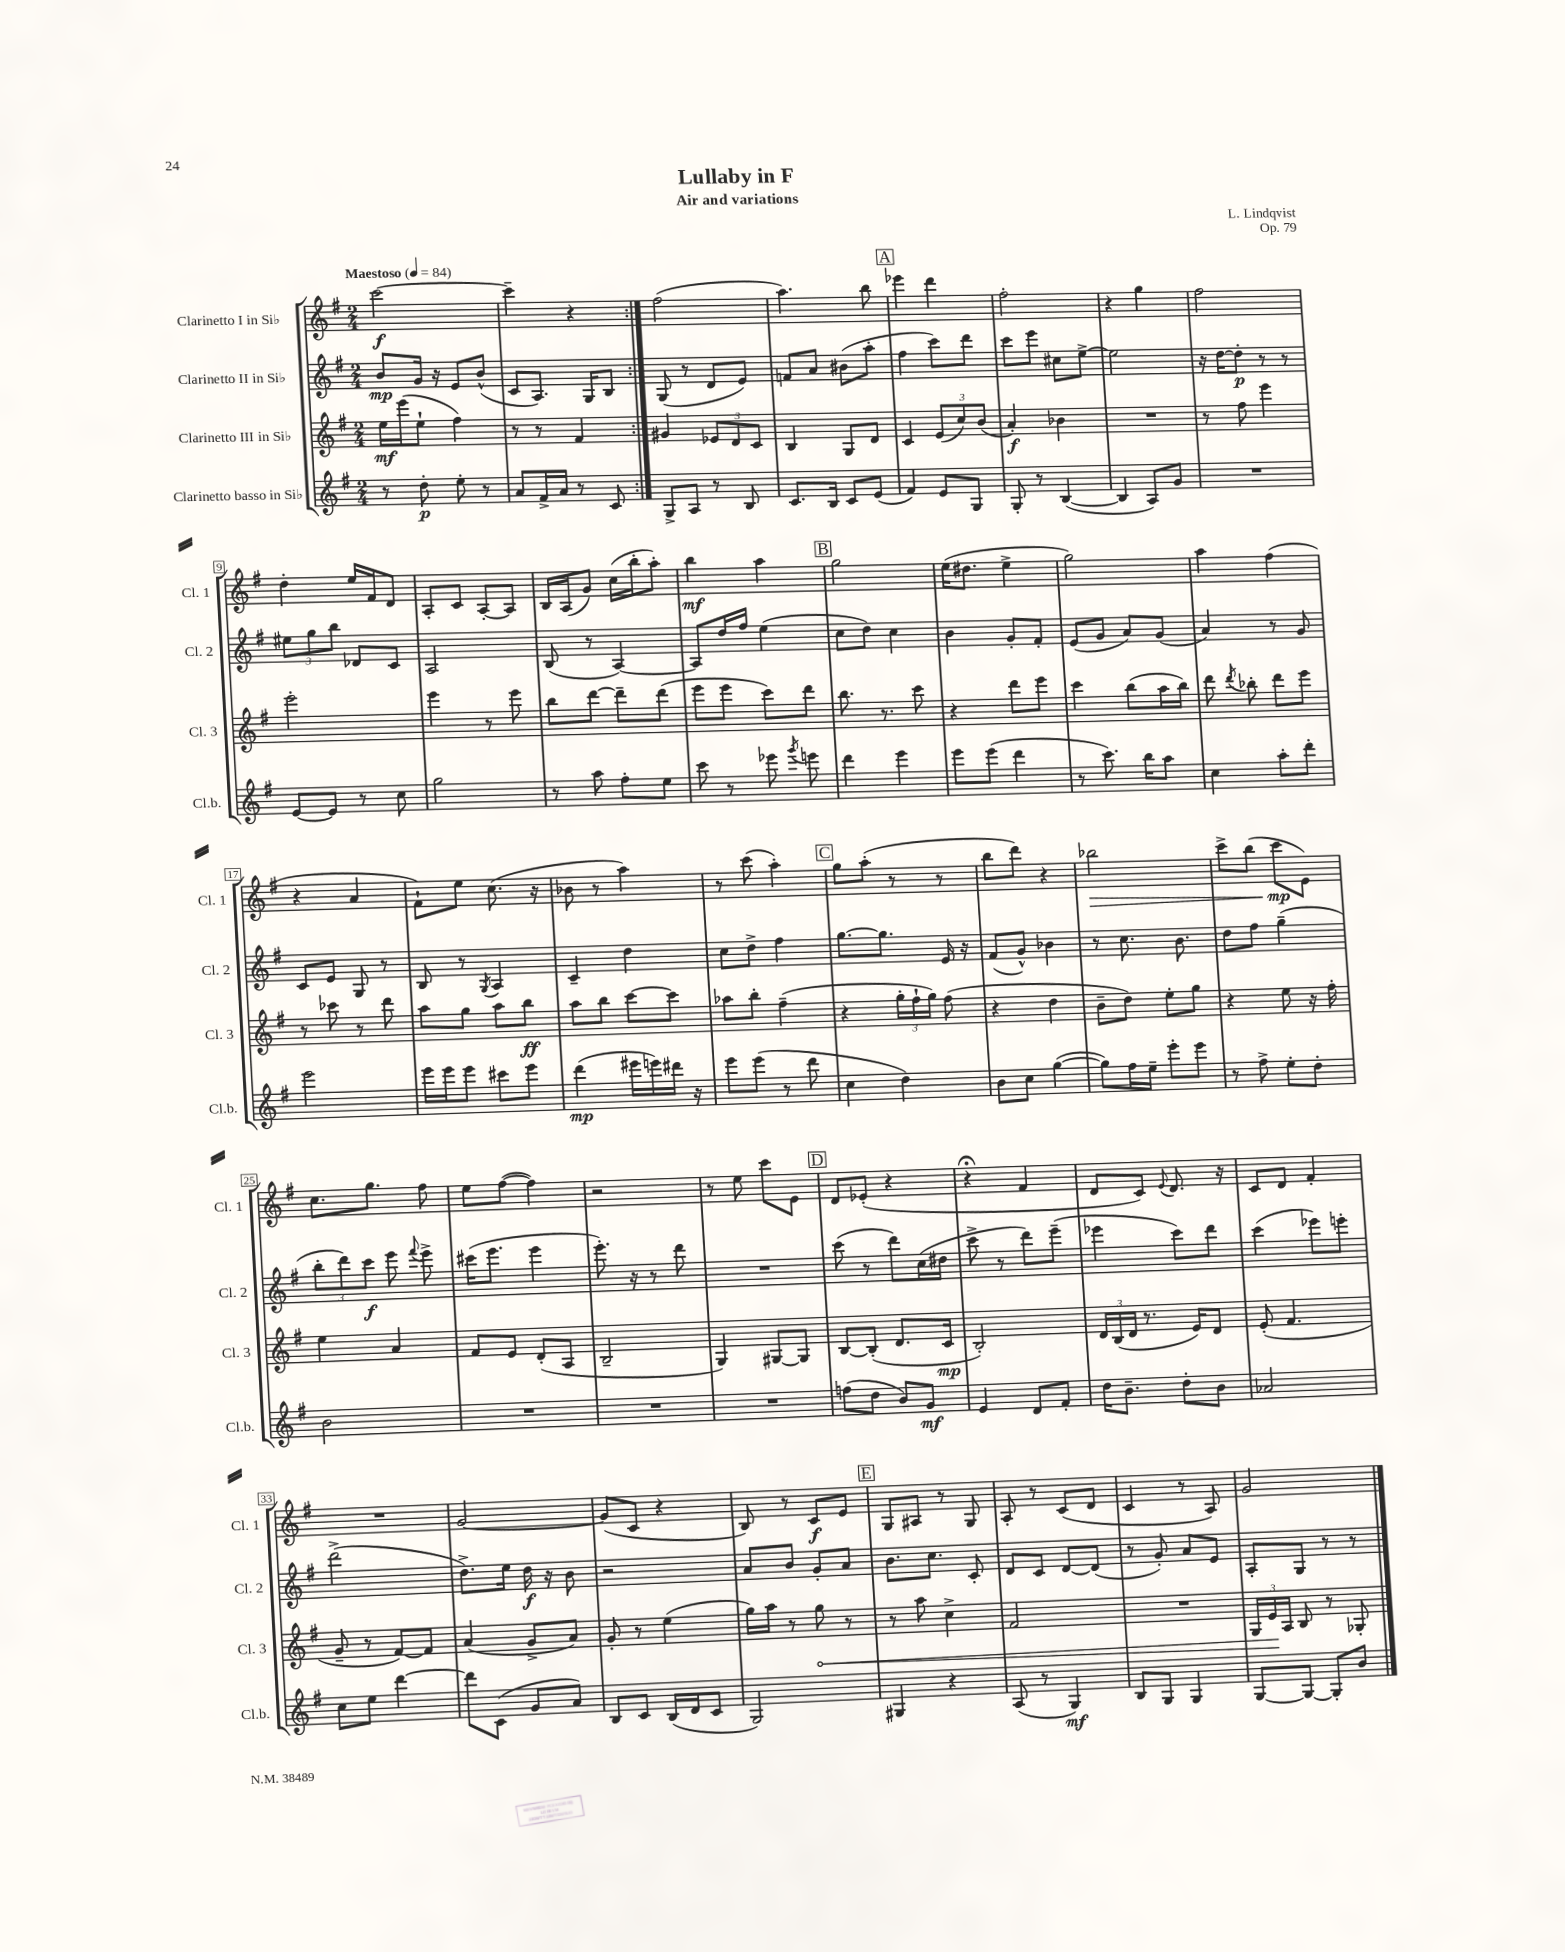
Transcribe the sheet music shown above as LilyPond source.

\header { title = "Lullaby in F" composer = "L. Lindqvist" subtitle = "Air and variations" opus = "Op. 79" }
<<
\new StaffGroup <<
\new Staff = "s0" \with { instrumentName = "Clarinetto I in Sib" shortInstrumentName = "Cl. 1" } {
    \clef treble \key g \major \numericTimeSignature \time 2/4 \tempo "Maestoso" 4 = 84
    \autoBeamOff \repeat volta 2 { c'''2~\f |
    c'''4-- r4 | }
    fis''2( |
    a''4.) b''8 |
    \mark \markup { \box "A" } ees'''4 d'''4 |
    fis''2-. |
    r4 g''4 |
    fis''2 |
    d''4-. e''16[ fis'16 d'8] |
    a8[-. c'8] a8[~-. a8] |
    b16[ a16( g'8]) c''16[( b''16-. a''8]-.) |
    b''4\mf a''4 |
    \mark \markup { \box "B" } g''2 |
    e''16[( dis''8.] e''4-> |
    g''2) |
    a''4 fis''4( |
    r4 a'4 |
    fis'8[-!) e''8] c''8.( r16 |
    bes'8 r8 a''4) |
    r8 c'''8( a''4-.) |
    \mark \markup { \box "C" } g''8[ a''8]-.( r8 r8 |
    b''8[ d'''8]) r4 |
    bes''2\> |
    c'''8[-> b''8]( c'''8[\mp\! e'8]) |
    c''8.[ g''8.] fis''8 |
    e''8[ fis''8]~( fis''4) |
    r2 |
    r8 e''8 c'''8[ e'8] |
    \mark \markup { \box "D" } d'8[ ees'8]-.( r4 |
    r4\fermata fis'4 |
    d'8[ c'8]) \appoggiatura { e'8 } d'8. r16 |
    c'8[ d'8] fis'4-. |
    R2 |
    g'2~ |
    g'8[( c'8] r4 |
    b8) r8 c'8[\f e'8] |
    \mark \markup { \box "E" } g8[ ais8] r8 g8 |
    a8-. r8 c'8[( d'8] |
    c'4 r8 a8) |
    g'2 \bar "|." |
}
\new Staff = "s1" \with { instrumentName = "Clarinetto II in Sib" shortInstrumentName = "Cl. 2" } {
    \clef treble \key g \major \numericTimeSignature \time 2/4
    \autoBeamOff \repeat volta 2 { b'8[\mp g'16] r16 e'8[ b'8]-^( |
    c'8[ a8.]) g16[ b8] | }
    g8( r8 d'8[ e'8]) |
    f'8[ a'8] bis'8[( a''8]-. |
    \mark \markup { \box "A" } fis''4 c'''8[) d'''8] |
    c'''8[ e'''8] cis''8[ e''8]~-> |
    e''2 |
    r16 d''16[~ d''8]-.\p r8 r8 |
    \tuplet 3/2 { eis''8[ g''8 b''8] } des'8[ c'8] |
    a2 |
    b8( r8 a4~) |
    a8[ d''16 fis''16] e''4( |
    \mark \markup { \box "B" } c''8[ d''8]) c''4 |
    b'4 g'8[-. fis'8]-. |
    e'8[( g'8] a'8[) g'8]( |
    a'4) r8 g'8 |
    c'8[ e'8] g8 r8 |
    b8 r8 \acciaccatura { g8 } a4 |
    c'4-- d''4 |
    c''8[ d''8]-> fis''4 |
    \mark \markup { \box "C" } g''8.[~ g''8.] e'16 r16 |
    fis'8[( g'8]-^) bes'4 |
    r8 c''8. b'8. |
    d''8[ fis''8] g''4--( |
    \tuplet 3/2 { b''8[-. d'''8) c'''8]\f } e'''8 \appoggiatura { fis'''8 } e'''8-> |
    cis'''16[( e'''8.] e'''4 |
    e'''8.-.) r16 r8 d'''8 |
    R2 |
    \mark \markup { \box "D" } c'''8( r8 d'''8[) c''16( dis''16] |
    c'''8-> r8 d'''8[) e'''8]--( |
    ees'''4 c'''8[) d'''8] |
    c'''4( ees'''8[) e'''8]-. |
    d'''2->( |
    d''8.[->) e''16] d''16\f r16 b'8 |
    r2 |
    a'8[ b'8] g'8[-. a'8] |
    \mark \markup { \box "E" } b'8.[ c''8.] c'8-. |
    d'8[ c'8] d'8[~ d'8]( |
    r8 g'8-.) a'8[ e'8] |
    a8[-. g8] r8 r8 \bar "|." |
}
\new Staff = "s2" \with { instrumentName = "Clarinetto III in Sib" shortInstrumentName = "Cl. 3" } {
    \clef treble \key g \major \numericTimeSignature \time 2/4
    \autoBeamOff \repeat volta 2 { e''16[\mf e'''16( e''8]-! fis''4) |
    r8 r8 fis'4 | }
    gis'4 \tuplet 3/2 { ees'8[ d'8 c'8] } |
    b4 g8[ d'8] |
    \mark \markup { \box "A" } c'4 \tuplet 3/2 { e'8[( c''8) b'8]( } |
    a'4-.\f) bes'4 |
    R2 |
    r8 fis''8 e'''4 |
    e'''2-. |
    e'''4 r8 e'''8 |
    b''8[ d'''8]~ d'''8[-- d'''8]( |
    e'''8[ e'''8] c'''8[) d'''8] |
    \mark \markup { \box "B" } b''8. r8. c'''8 |
    r4 d'''8[ e'''8] |
    c'''4 b''8[( a''16 b''16]) |
    d'''8 \acciaccatura { d'''8 } bes''8-. d'''8[ e'''8] |
    r8 ces'''8 r8 d'''8 |
    a''8[ g''8] a''8[ b''8]\ff |
    a''8[ b''8] c'''8[~ c'''8] |
    aes''8[ b''8]-. fis''4--( |
    \mark \markup { \box "C" } r4 \tuplet 3/2 { g''16[-. fis''16-! g''16]) } fis''8( |
    r4 d''4 |
    b'8[-- d''8]) e''8[-. g''8] |
    r4 e''8 r16 fis''16-. |
    e''4 a'4 |
    fis'8[ e'8] d'8[-.( a8] |
    b2-- |
    g4) gis8[~ gis8] |
    \mark \markup { \box "D" } b8[~ b8]-.( d'8.[ c'16]\mp |
    b2-.) |
    \tuplet 3/2 { d'16[ b16( d'16] } r8. e'16[) d'8] |
    e'8-.( fis'4. |
    g'8-- r8 fis'8[~) fis'8] |
    a'4( g'8[-> a'8]) |
    g'8-. r8 e''4( |
    g''16[) a''16] r8 \once \override Hairpin.circled-tip = ##t g''8\< r8 |
    \mark \markup { \box "E" } r8 a''8 c''4-> |
    fis'2 |
    R2 |
    \tuplet 3/2 { g16[ e'16\! a16] } b8 r8 ges8-. \bar "|." |
}
\new Staff = "s3" \with { instrumentName = "Clarinetto basso in Sib" shortInstrumentName = "Cl.b." } {
    \clef treble \key g \major \numericTimeSignature \time 2/4
    \autoBeamOff \repeat volta 2 { r8 d''8-.\p e''8-. r8 |
    a'8[ fis'16-> a'16] r8 c'8 | }
    g8[-> a8] r8 b8 |
    c'8.[ b16] c'8[ e'8]( |
    \mark \markup { \box "A" } fis'4) e'8[ g8] |
    g8-. r8 b4~( |
    b4 a8[) g'8] |
    R2 |
    e'8[~ e'8] r8 c''8 |
    g''2 |
    r8 a''8 fis''8[-. e''8] |
    c'''8 r8 ees'''8 \acciaccatura { g'''8 } e'''8 |
    \mark \markup { \box "B" } d'''4 e'''4 |
    e'''8[ e'''8]( d'''4 |
    r8 c'''8.) b''16[ a''8] |
    c''4 a''8[-. d'''8]-. |
    e'''2 |
    e'''16[ e'''16 e'''8] cis'''8[ e'''8] |
    d'''4\mp( eis'''16[ e'''16) dis'''16] r16 |
    e'''8[ e'''8]( r8 d'''8 |
    \mark \markup { \box "C" } c''4 d''4) |
    b'8[ c''8] g''4~( |
    g''8[) fis''16 e''16]-- e'''8[-. e'''8] |
    r8 fis''8-> e''8[-. d''8]-. |
    b'2 |
    R2 |
    R2 |
    R2 |
    \mark \markup { \box "D" } f''8[( d''8] b'8[) g'8]\mf |
    e'4 d'8[ fis'8]-. |
    d''16[ b'8.]-- d''8[-. b'8] |
    aes'2 |
    c''8[ e''8] d'''4~ |
    d'''8[ c'8]( g'8[ a'8]) |
    b8[ c'8] b16[( d'16 c'8] |
    g2) |
    \mark \markup { \box "E" } gis4 r4 |
    a8( r8 g4\mf) |
    b8[ g8] g4 |
    g8[~ g8]~ g8[-. b'8] \bar "|." |
}
>>
>>
\layout { \context { \Score \override BarNumber.stencil = #(make-stencil-boxer 0.1 0.3 ly:text-interface::print) } }
